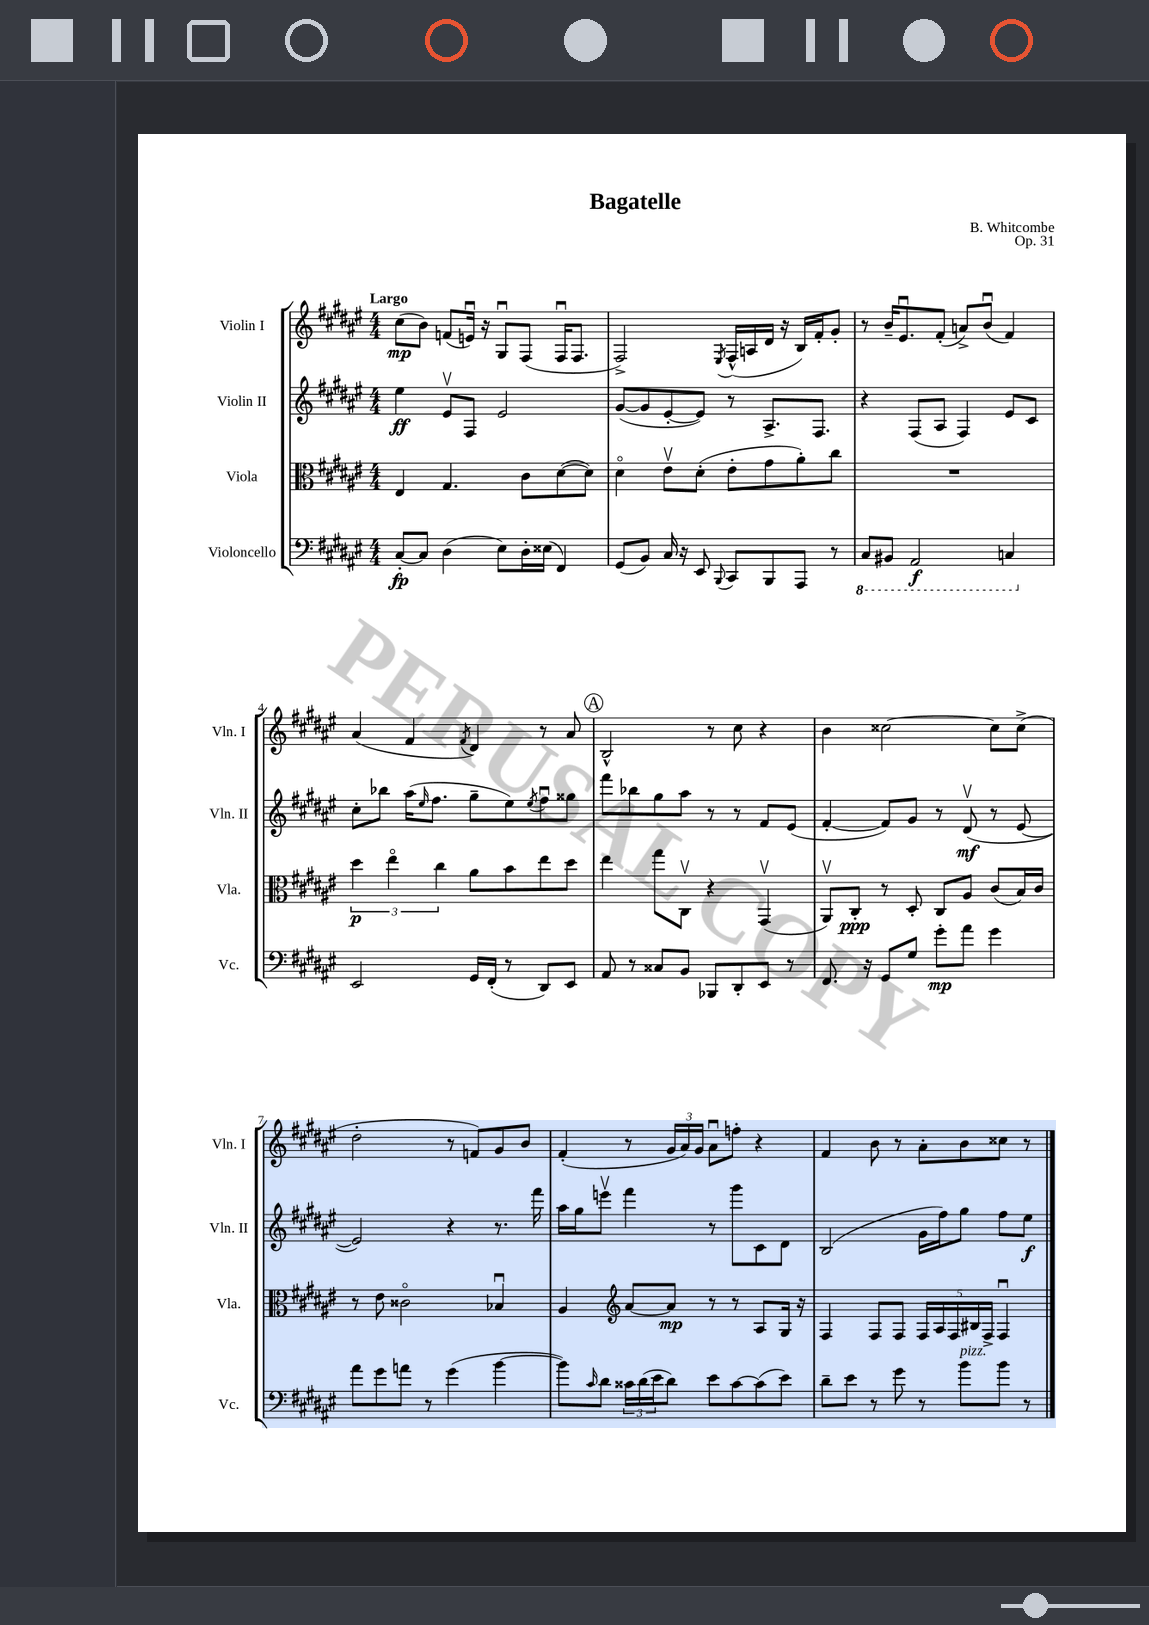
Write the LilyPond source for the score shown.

\header { title = "Bagatelle" composer = "B. Whitcombe" opus = "Op. 31" }
<<
\new StaffGroup <<
\new Staff = "s0" \with { instrumentName = "Violin I" shortInstrumentName = "Vln. I" } {
    \clef treble \key fis \major \numericTimeSignature \time 4/4 \tempo "Largo"
    cis''8\mp( b'8) f'8( e'16\downbow) r16 gis8\downbow fis8( fis16\downbow fis8. |
    fis2->) \acciaccatura { eis8 } fis16-^( a16 dis'16 r16 b16) fis'16-. gis'8-. |
    r8 b'16-- eis'8.\downbow fis'8-.( a'8->) b'8\downbow( fis'4) |
    ais'4( fis'4 \acciaccatura { fis'8 } dis'4) r8 ais'8 |
    \mark \markup { \circle "A" } b2-^ r8 cis''8 r4 |
    b'4 cisis''2~ cisis''8 cisis''8->( |
    dis''2-. r8 f'8) gis'8 b'8 |
    fis'4-.( r8 \tuplet 3/2 { gis'16 ais'16) gis'16 } ais'8\downbow f''8-. r4 |
    fis'4 b'8 r8 ais'8-. b'8 cisis''8 r8 \bar "|." |
}
\new Staff = "s1" \with { instrumentName = "Violin II" shortInstrumentName = "Vln. II" } {
    \clef treble \key fis \major \numericTimeSignature \time 4/4
    eis''4\ff eis'8\upbow fis8 eis'2 |
    gis'8~( gis'8 eis'8~-. eis'8) r8 ais8.-> fis8. |
    r4 fis8( ais8 fis4) eis'8 cis'8 |
    cis''8-. bes''8 ais''16( \grace { eis''16 } fis''8. gis''8-- eis''8) \acciaccatura { eis''8 } fis''8\downbow gisis''8 |
    \mark \markup { \circle "A" } fis'''8 bes''8 gis''8 ais''8 r8 r8 fis'8 eis'8( |
    fis'4~-. fis'8) gis'8 r8 dis'8\upbow\mf( r8 eis'8~ |
    eis'2) r4 r8. fis'''16 |
    ais''16 gis''16 e'''8\upbow fis'''4 r8 gis'''8 cis'8 dis'8 |
    b2( gis'16 fis''16) gis''8 fis''8 eis''8\f \bar "|." |
}
\new Staff = "s2" \with { instrumentName = "Viola" shortInstrumentName = "Vla." } {
    \clef alto \key fis \major \numericTimeSignature \time 4/4
    eis4 gis4. cis'8 dis'8~( dis'8) |
    dis'4\flageolet eis'8\upbow dis'8-.( eis'8-. gis'8 ais'8-.) cis''8 |
    R1 |
    \tuplet 3/2 { dis''4\p eis''4\flageolet cis''4 } ais'8 b'8 eis''8 dis''8 |
    \mark \markup { \circle "A" } eis''4 gis''8 cis8\upbow r4 gis,4\upbow( |
    ais,8\upbow) cis8-.\ppp r8 dis8-. cis8 ais8 cis'8( b16) cis'16 |
    r8 eis'8 cisis'2\flageolet bes4\downbow |
    ais4 \clef treble ais'8~ ais'8\mp r8 r8 ais8 gis16 r16 |
    fis4 fis8 fis8 \tuplet 5/4 { fis16 ais16 fis16 bis16 fis16-> } fis4\downbow \bar "|." |
}
\new Staff = "s3" \with { instrumentName = "Violoncello" shortInstrumentName = "Vc." } {
    \clef bass \key fis \major \numericTimeSignature \time 4/4
    cis8~-.\fp cis8 dis4( eis8) dis16-. eisis16( fis,4) |
    gis,8( b,8) cis16 r16 eis,8 \appoggiatura { b,,8 } cis,8 b,,8 ais,,8 r8 |
    \ottava #-1 cis,8 bis,,8 ais,,2\f c,4 \ottava #0 |
    eis,2 gis,16 fis,16-.( r8 dis,8) eis,8 |
    \mark \markup { \circle "A" } ais,8 r8 cisis8 b,8 bes,,8 dis,8-. eis,8 r8 |
    fis,8. r16 gis,8 gis8 gis'8-.\mp ais'8 gis'4 |
    ais'8 gis'8 a'8 r8 gis'4( b'4~ |
    b'8) \grace { cis'16 } dis'8 \tuplet 3/2 { cisis'16 dis'16( eis'16 } dis'8) eis'8 cisis'8~ cisis'8( eis'8) |
    dis'8-- eis'8 r8 gis'8 r8 b'8^\markup { \italic "pizz." } b'8 r8 \bar "|." |
}
>>
>>
